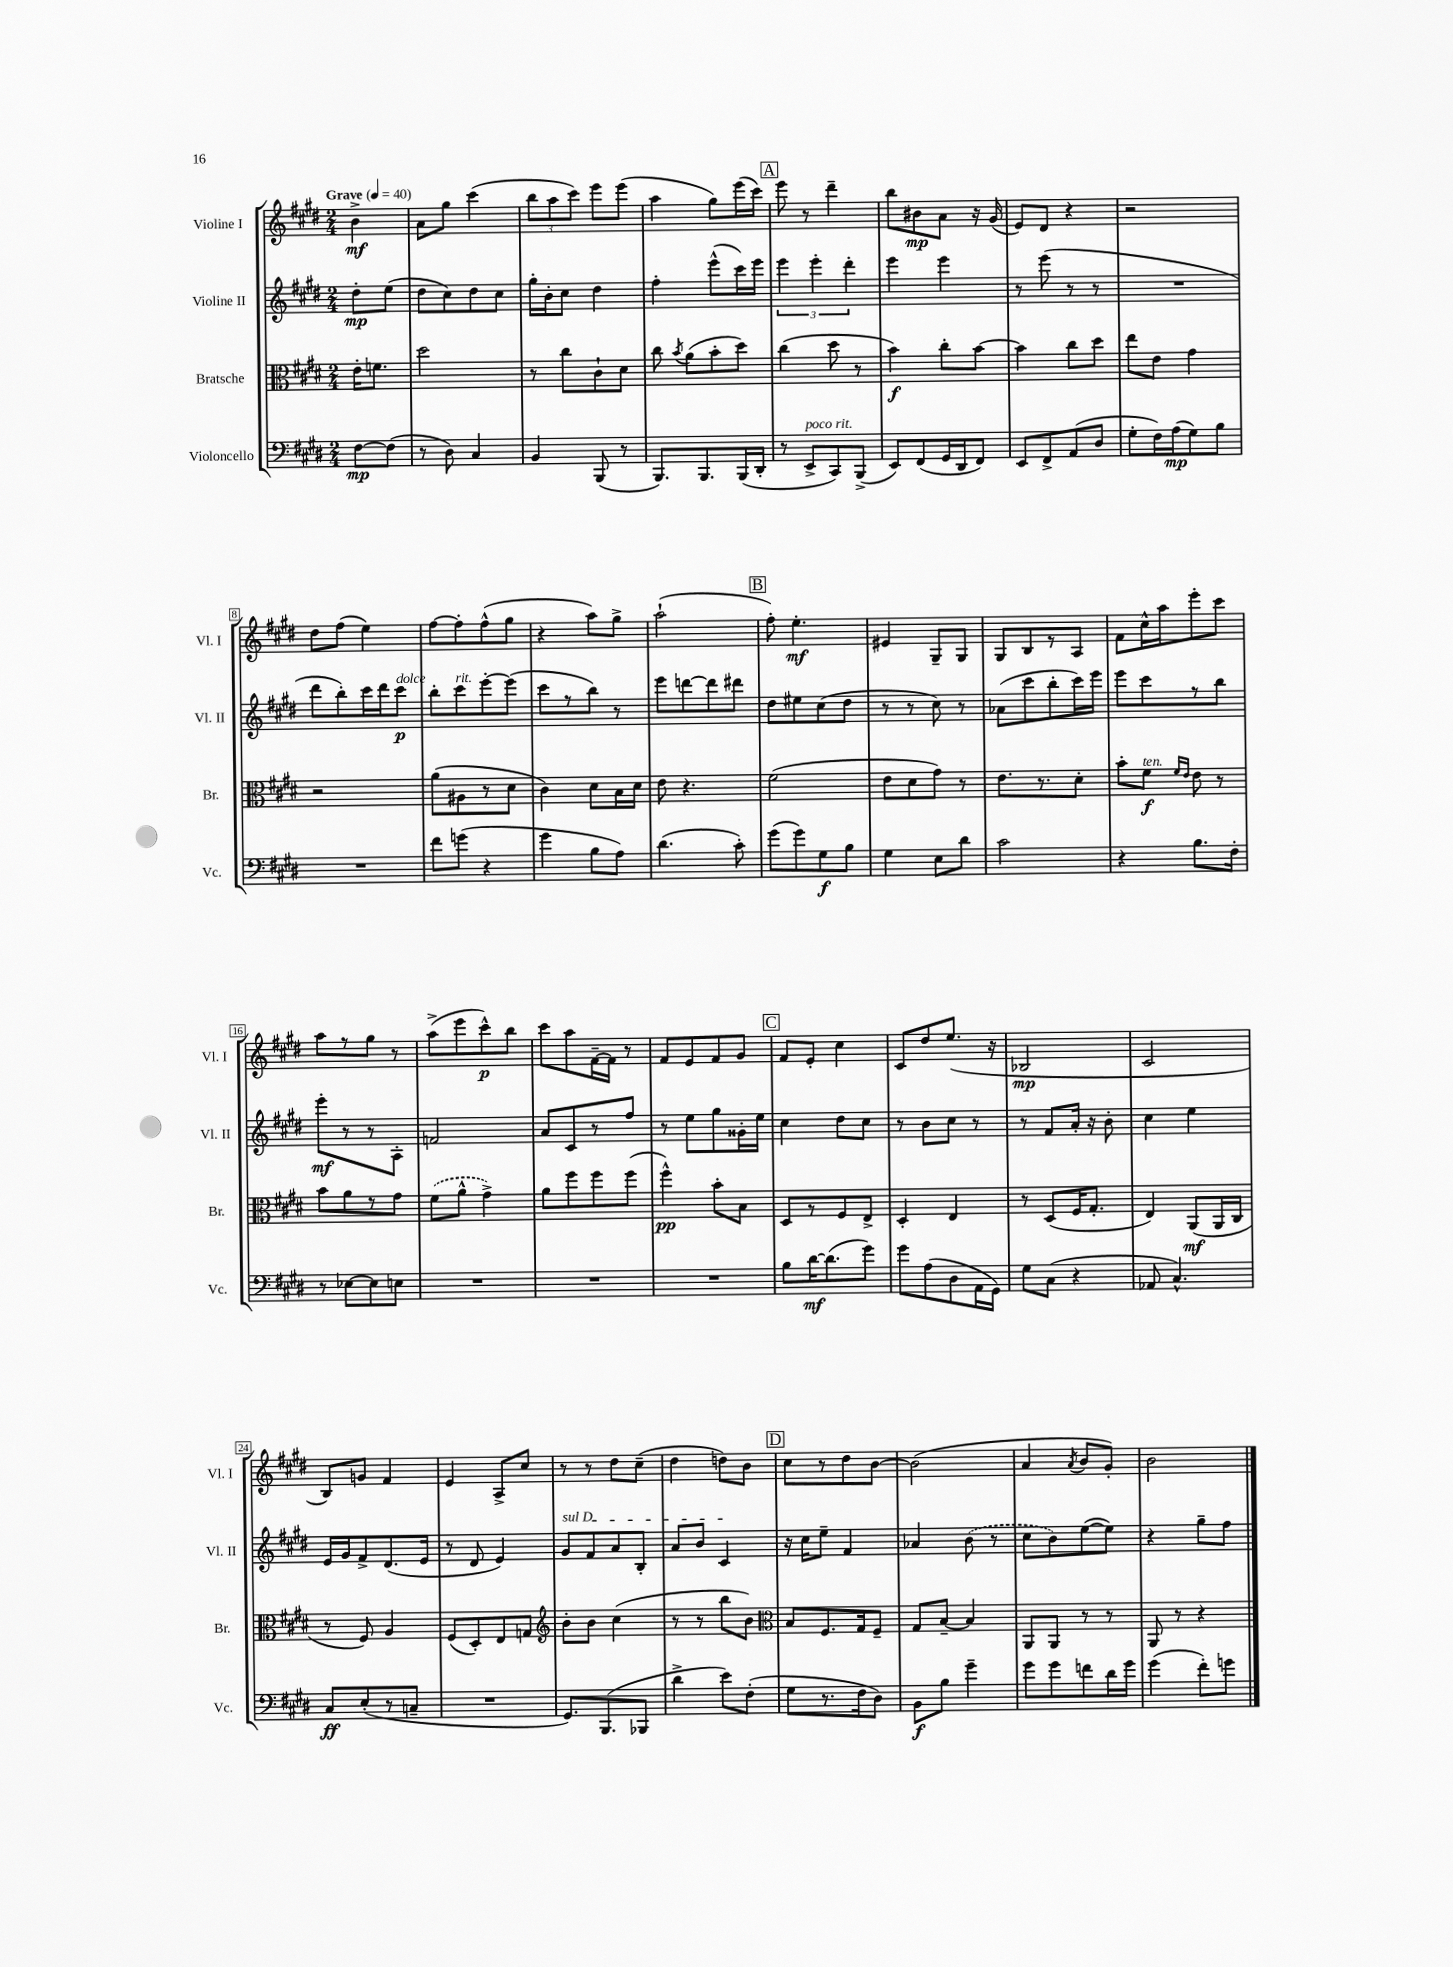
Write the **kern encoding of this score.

**kern	**dynam	**kern	**dynam	**kern	**dynam	**kern	**dynam
*part4	*part4	*part3	*part3	*part2	*part2	*part1	*part1
*staff4	*staff4	*staff3	*staff3	*staff2	*staff2	*staff1	*staff1
*I"Violoncello	*	*I"Bratsche	*	*I"Violine II	*	*I"Violine I	*
*I'Vc.	*	*I'Br.	*	*I'Vl. II	*	*I'Vl. I	*
*clefF4	*	*clefC3	*	*clefG2	*	*clefG2	*
*k[f#c#g#d#]	*	*k[f#c#g#d#]	*	*k[f#c#g#d#]	*	*k[f#c#g#d#]	*
*M2/4	*	*M2/4	*	*M2/4	*	*M2/4	*
*MM40	*	*MM40	*	*MM40	*	*MM40	*
=	=	=	=	=	=	=	=
!	!	!	!	!	!	!LO:TX:a:B:t=Grave	!
[8F#\L	mp	16e'\KL	.	8dd#'\L	mp	4b^\	mf
.	.	8.fn\J	.	.	.	.	.
(8F#\J]	.	.	.	(8ee\J	.	.	.
=1	=1	=1	=1	=1	=1	=1	=1
8r	.	2dd#\	.	8dd#\L	.	8a\L	.
8D#\)	.	.	.	8cc#\)	.	8gg#\J	.
4C#/	.	.	.	8dd#\	.	(4ccc#\	.
.	.	.	.	8cc#\J	.	.	.
=2	=2	=2	=2	=2	=2	=2	=2
4BB/	.	8r	.	16gg#'\LL	.	12bb\L	.
.	.	.	.	16b'\J	.	.	.
.	.	.	.	.	.	12aa\	.
.	.	8cc#\L	.	8cc#\J	.	.	.
.	.	.	.	.	.	12ccc#\J)	.
(8BBB/	.	8c#`\	.	4dd#\	.	8eee\L	.
8r	.	8d#\J	.	.	.	(8eee\J	.
=3	=3	=3	=3	=3	=3	=3	=3
8.BBB/L)	.	8cc#\	.	4ff#'\	.	4aa\	.
.	.	8qb/	.	.	.	.	.
.	.	(8a\L	.	.	.	.	.
8.BBB/	.	.	.	.	.	.	.
.	.	8b'\	.	(8eee^^\L	.	8gg#\L)	.
(16BBB/L	.	8dd#\J)	.	16ccc#\L)	.	(16eee\L	.
16DD#'/JJ	.	.	.	16eee\JJ	.	16ccc#\JJ)	.
!!LO:REH:place=s1:t=A
=4	=4	=4	=4	=4	=4	=4	=4
8r	.	(4cc#\	.	6eee\	.	8eee\	.
!LO:TX:a:i:t=poco rit.	!	!	!	!	!	!	!
8EE^/L	.	.	.	.	.	8r	.
.	.	.	.	6eee'\	.	.	.
8CC#/)	.	8dd#\	.	.	.	4ddd#~\	.
.	.	.	.	6ddd#'\	.	.	.
(8BBB^/J	.	8r	.	.	.	.	.
=5	=5	=5	=5	=5	=5	=5	=5
8EE/L)	.	4b\)	f	4eee\	.	8bb\L	.
(8FF#/	.	.	.	.	.	8b#X\	mp
16GG#/L	.	8cc#'\L	.	4eee\	.	8a\J	.
16DD#/J	.	.	.	.	.	.	.
8FF#/J)	.	[8b\J	.	.	.	16r	.
.	.	.	.	.	.	(16g#/	.
=6	=6	=6	=6	=6	=6	=6	=6
8EE/L	.	4b\]	.	8r	.	8e/L)	.
8FF#^/	.	.	.	(8eee\	.	8d#/J	.
(8AA/	.	8cc#\L	.	8r	.	4r	.
8D#/J	.	8dd#\J	.	8r	.	.	.
=7	=7	=7	=7	=7	=7	=7	=7
8G#'\L	.	8ee\L	.	2r	.	2r	.
16F#\L)	.	8e\J	.	.	.	.	.
(16A\J	mp	.	.	.	.	.	.
8G#\)	.	4g#\	.	.	.	.	.
8B\J	.	.	.	.	.	.	.
!!LO:LB:g=z
=8	=8	=8	=8	=8	=8	=8	=8
2r	.	2r	.	8ddd#\L	.	8dd#\L	.
.	.	.	.	8bb'\)	.	(8ff#\J	.
.	.	.	.	16ccc#\L	.	4ee\)	.
.	.	.	.	16ddd#\J	.	.	.
!	!	!	!	!LO:TX:a:i:t=dolce	!	!	!
.	.	.	.	8ccc#\J	p	.	.
=9	=9	=9	=9	=9	=9	=9	=9
8f#\L	.	(8a\L	.	8bb'\L	.	[8ff#\L	.
!	!	!	!	!LO:TX:a:i:t=rit.	!	!	!
(8gn\J	.	8A#X\	.	8ccc#\	.	8ff#'\]	.
4r	.	8r	.	[8eee'\	.	(8ff#^^\	.
.	.	8d#\J	.	(8eee\J]	.	8gg#\J	.
=10	=10	=10	=10	=10	=10	=10	=10
4g#\	.	4c#\)	.	8ccc#\L	.	4r	.
.	.	.	.	8r	.	.	.
8B\L	.	8d#\L	.	8bb\J)	.	8aa\L)	.
8A\J)	.	16B\L	.	8r	.	8gg#^\J	.
.	.	16d#\JJ	.	.	.	.	.
=11	=11	=11	=11	=11	=11	=11	=11
(4.d#\	.	8e\	.	8eee\L	.	(2aa`\	.
.	.	4.r	.	[8dddn\	.	.	.
.	.	.	.	8ddd\]	.	.	.
8c#'\)	.	.	.	8ddd#X\J	.	.	.
!!LO:REH:place=s1:t=B
=12	=12	=12	=12	=12	=12	=12	=12
(8g#\L	.	(2f#\	.	8dd#\L	.	8ff#'\)	.
8g#\)	.	.	.	8ee#X\	.	4.ee'\	mf
8G#\	f	.	.	(8cc#\	.	.	.
8B\J	.	.	.	8dd#\J	.	.	.
=13	=13	=13	=13	=13	=13	=13	=13
4G#\	.	8e\L	.	8r	.	4e#X/	.
.	.	8d#\	.	8r	.	.	.
8E\L	.	8g#\J)	.	8cc#\)	.	8G#~/L	.
8d#\J	.	8r	.	8r	.	8G#/J	.
=14	=14	=14	=14	=14	=14	=14	=14
2c#\	.	8.e\L	.	(8a-X\L	.	8G#/L	.
.	.	.	.	8ccc#\	.	8B/	.
.	.	8.r	.	.	.	.	.
.	.	.	.	8bb'\	.	8r	.
.	.	8d#'\J	.	16ccc#\L)	.	8A/J	.
.	.	.	.	16eee\JJ	.	.	.
=15	=15	=15	=15	=15	=15	=15	=15
4r	.	8b'\L	.	8eee\L	.	8f#\L	.
!	!	!LO:TX:a:i:t=ten.	!	!	!	!	!
.	.	8f#\J	f	8ccc#\	.	16cc#^^\L	.
.	.	.	.	.	.	16aa\J	.
.	.	16qqf#/LL	.	.	.	.	.
.	.	16qqe/JJ	.	.	.	.	.
8.B\L	.	8e\	.	8r	.	8eee'\	.
.	.	8r	.	8bb\J	.	8ccc#\J	.
16F#'\Jk	.	.	.	.	.	.	.
!!LO:LB:g=z
=16	=16	=16	=16	=16	=16	=16	=16
8r	.	8b\L	.	8eee'\L	mf	8aa\L	.
[8E-X\L	.	8a\	.	8r	.	8r	.
8E-\]	.	8r	.	8r	.	8gg#\J	.
8En\J	.	8g#\J	.	8A'\J	.	8r	.
=17	=17	=17	=17	=17	=17	=17	=17
2r	.	(8f#\L	.	2fn/	.	(8aa^\L	.
.	.	8a^^\J	.	.	.	8eee\	.
.	.	4g#^\)	.	.	.	8ccc#^^\)	p
.	.	.	.	.	.	8bb\J	.
=18	=18	=18	=18	=18	=18	=18	=18
2r	.	8a\L	.	8a/L	.	8ccc#\L	.
.	.	8ff#\	.	8c#/	.	8aa\	.
.	.	8ff#\	.	8r	.	[16f#~\L	.
.	.	.	.	.	.	16f#\JJ]	.
.	.	(8ff#\J	.	8ff#/J	.	8r	.
=19	=19	=19	=19	=19	=19	=19	=19
2r	.	4ff#^^\)	pp	8r	.	8f#/L	.
.	.	.	.	8ee\L	.	8e/	.
.	.	8b'\L	.	8gg#\	.	8f#/	.
.	.	8B\J	.	16g##X'\L	.	8g#/J	.
.	.	.	.	16ee\JJ	.	.	.
!!LO:REH:place=s1:t=C
=20	=20	=20	=20	=20	=20	=20	=20
8B\L	.	8D#/L	.	4cc#\	.	8f#/L	.
[16d#\K	mf	8r	.	.	.	8e'/J	.
(8.d#\]	.	.	.	.	.	.	.
.	.	8F#/	.	8dd#\L	.	4cc#\	.
8g#\J)	.	8E^/J	.	8cc#\J	.	.	.
=21	=21	=21	=21	=21	=21	=21	=21
8g#\L	.	4D#'/	.	8r	.	8c#/L	.
(8A\	.	.	.	8b\L	.	8dd#/	.
8D#\	.	4E/	.	8cc#\J	.	(8.ee/J	.
16AA\L	.	.	.	8r	.	.	.
16GG#\JJ)	.	.	.	.	.	16r	.
=22	=22	=22	=22	=22	=22	=22	=22
8G#\L	.	8r	.	8r	.	2B-X/	mp
(8C#\J	.	(8D#/L	.	8f#/L	.	.	.
4r	.	16F#/K	.	16a'/Jk	.	.	.
.	.	8.G#'/J	.	16r	.	.	.
.	.	.	.	8b'\	.	.	.
=23	=23	=23	=23	=23	=23	=23	=23
8AA-X/	.	4E/)	.	4cc#\	.	2c#/	.
4.C#^^/)	.	.	.	.	.	.	.
.	.	(8AA/L	mf	4ee\	.	.	.
.	.	16AA/L	.	.	.	.	.
.	.	16C#/JJ	.	.	.	.	.
!!LO:LB:g=z
=24	=24	=24	=24	=24	=24	=24	=24
8C#/L	ff	8r	.	16e/LL	.	8B/L)	.
.	.	.	.	16g#/J	.	.	.
(8E'/	.	8F#/)	.	8f#^/	.	8gn/J	.
8r	.	4A/	.	(8.d#/	.	4f#/	.
8Cn~/J	.	.	.	.	.	.	.
.	.	.	.	16e/Jk	.	.	.
=25	=25	=25	=25	=25	=25	=25	=25
2r	.	(8F#/L	.	8r	.	4e/	.
.	.	8D#'/)	.	8d#/	.	.	.
.	.	8E/	.	4e/)	.	8A^/L	.
.	.	8Gn/J	.	.	.	8cc#/J	.
=26	=26	=26	=26	=26	=26	=26	=26
*	*	*clefG2	*	*	*	*	*
!	!	!	!	!LO:TX:a:i:t=sul D	!	!	!
8.GG#/L)	.	8b'\L	.	8g#/L	.	8r	.
.	.	8b\J	.	8f#/	.	8r	.
(8.BBB/	.	.	.	.	.	.	.
.	.	(4cc#\	.	8a/	.	8dd#\L	.
8BBB-X/J	.	.	.	8B'/J	.	(8cc#~\J	.
=27	=27	=27	=27	=27	=27	=27	=27
4d#^\	.	8r	.	8a/L	.	4dd#\	.
.	.	8r	.	8b/J	.	.	.
8e\L)	.	8bb\L	.	4c#/	.	8ddn\L)	.
(8F#'\J	.	8b\J)	.	.	.	8b\J	.
!!LO:REH:place=s1:t=D
=28	=28	=28	=28	=28	=28	=28	=28
*	*	*clefC3	*	*	*	*	*
8G#\L	.	8B/L	.	16r	.	8cc#\L	.
.	.	.	.	16cc#\KL	.	.	.
8.r	.	8.F#/	.	8ee~\J	.	8r	.
.	.	.	.	4f#/	.	8dd#\	.
16F#\k	.	16G#/k	.	.	.	.	.
8D#\J)	.	8F#~/J	.	.	.	[8b\J	.
=29	=29	=29	=29	=29	=29	=29	=29
8BB\L	f	8G#/L	.	4a-X/	.	(2b\]	.
8B\J	.	[8B~/J	.	.	.	.	.
4g#~\	.	4B/]	.	(8b\	.	.	.
.	.	.	.	8r	.	.	.
=30	=30	=30	=30	=30	=30	=30	=30
8g#\L	.	8AA/L	.	8cc#\L	.	4a/	.
8g#\	.	8AA/J	.	8b\)	.	.	.
.	.	.	.	.	.	8qa/	.
8fn\	.	8r	.	([8ee\	.	8b/L	.
16d#\L	.	8r	.	8ee\J])	.	8g#'/J)	.
16g#\JJ	.	.	.	.	.	.	.
=31	=31	=31	=31	=31	=31	=31	=31
(4g#\	.	8AA/	.	4r	.	2b\	.
.	.	8r	.	.	.	.	.
8f#'\L)	.	4r	.	8gg#~\L	.	.	.
8gn\J	.	.	.	8ff#\J	.	.	.
==	==	==	==	==	==	==	==
*-	*-	*-	*-	*-	*-	*-	*-
